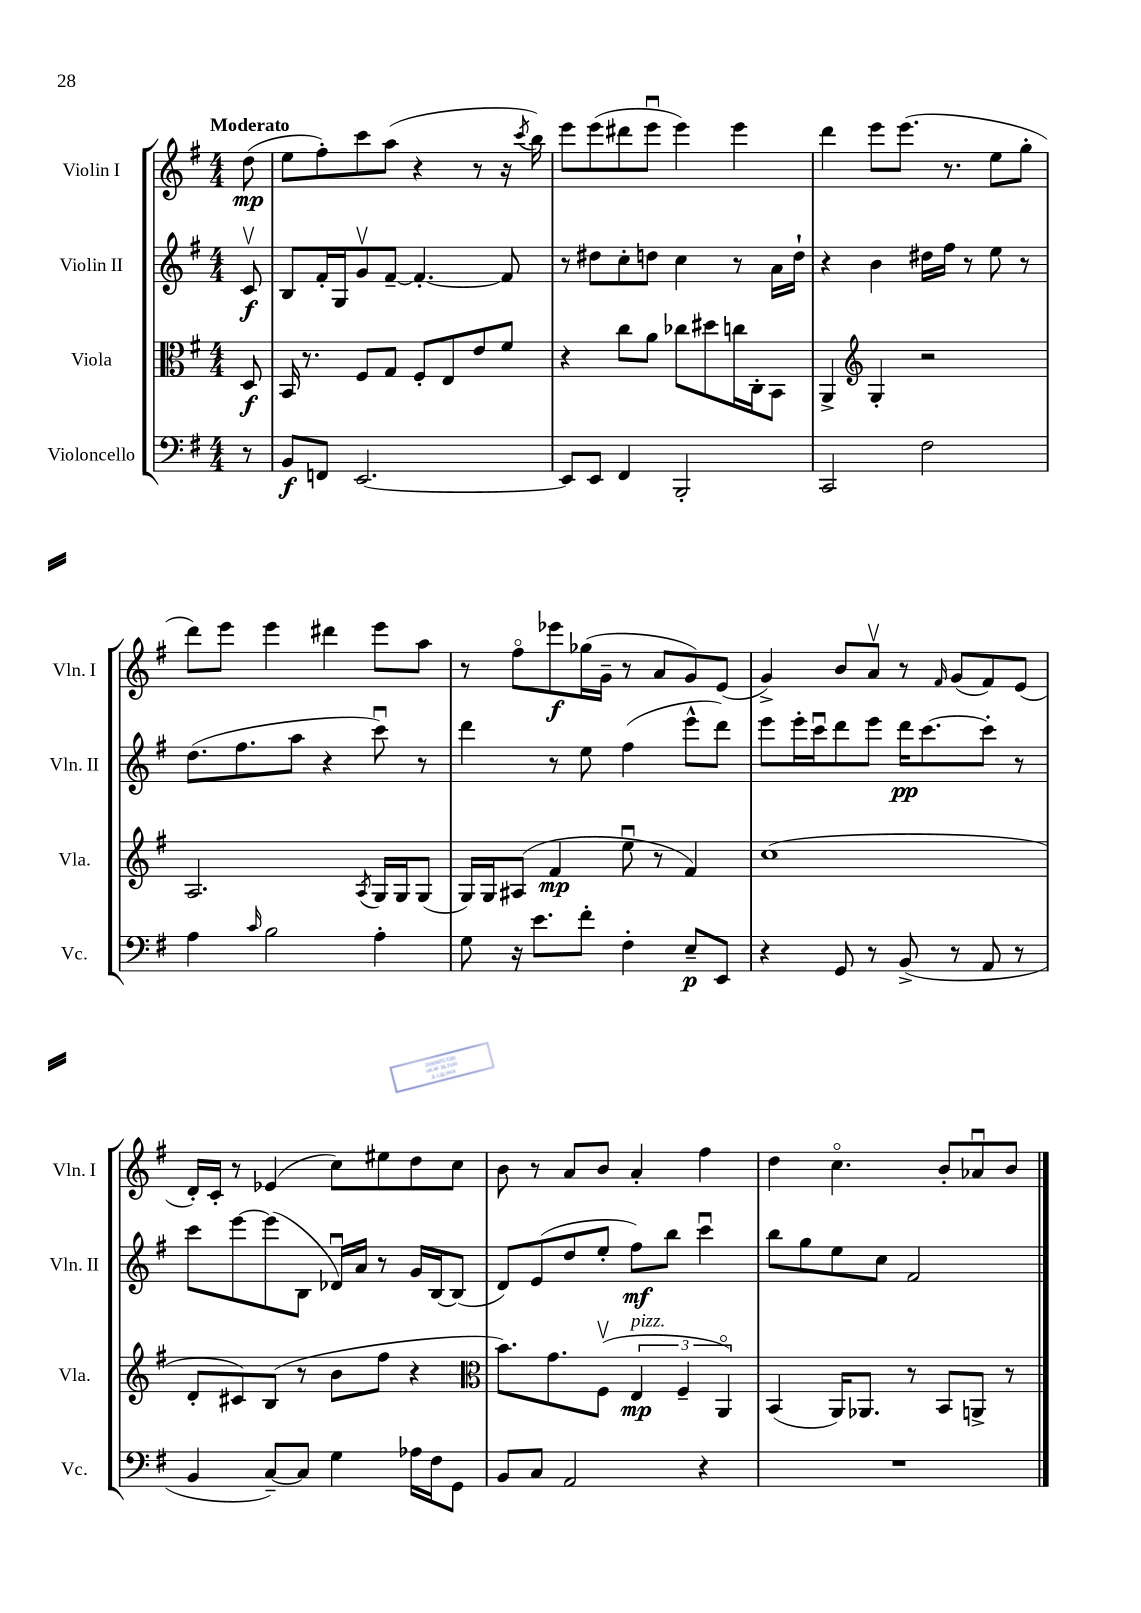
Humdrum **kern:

**kern	**kern	**kern	**kern
*staff4	*staff3	*staff2	*staff1
*clefF4	*clefC3	*clefG2	*clefG2
*k[f#]	*k[f#]	*k[f#]	*k[f#]
*M4/4	*M4/4	*M4/4	*M4/4
8r	8D/	8cv/	(8dd\
=	=	=	=
8BB/L	16BB/	8B/L	8ee\L
.	8.r	.	.
8FF/J	.	16f#'/L	8ff#'\)
.	.	16G/J	.
[2.EE/	8F#/L	8gv/	8ccc\
.	8G/J	[8f#~/J	(8aa\J
.	8F#'/L	4.f#'/_	4r
.	8E/	.	.
.	8e/	.	8r
.	8f#/J	8f#/]	16r
.	.	.	8qccc/
.	.	.	16bb\)
=	=	=	=
8EE/]L	4r	8r	8eee\L
8EE/J	.	8dd#\L	(8eee\
4FF#/	8cc\L	8cc'\	8ddd#\
.	8a\J	8dd\J	8eeeu\J
2BBB'/	8cc-\L	4cc\	4eee\)
.	8dd#\	.	.
.	16cc\L	8r	4eee\
.	16C'\J	.	.
.	8BB\J	16a\LL	.
.	.	16dd`\JJ	.
=	=	=	=
2CC/	4AA^/	4r	4ddd\
*	*clefG2	*	*
.	4G'/	4b\	8eee\L
.	.	.	(8.eee\J
2F#\	2r	16dd#\LL	.
.	.	16ff#\JJ	8.r
.	.	8r	.
.	.	8ee\	8ee\L
.	.	8r	8gg'\J
=	=	=	=
4A\	2.A/	(8.dd\L	8ddd\L)
.	.	.	8eee\J
.	.	8.ff#\	.
16qqc/	.	.	.
2B\	.	.	4eee\
.	.	8aa\J	.
.	.	4r	4ddd#\
.	8qA/	.	.
4A'\	16G/LL	8cccu\)	8eee\L
.	16G/J	.	.
.	(8G/J	8r	8aa\J
=	=	=	=
8G\	16G/LL)	4ddd\	8r
.	16G/J	.	.
16r	(8A#/J	.	8ff#o\L
8.e\L	.	.	.
.	4f#/	8r	8eee-\
8f#'\J	.	8ee\	(16gg-\L
.	.	.	16g~\JJ
4F#'\	8eeu\	(4ff#\	8r
.	8r	.	8a/L
8E~/L	4f#/)	8eee^^\L	8g/)
8EE/J	.	8ddd\J)	(8e/J
=	=	=	=
4r	(1cc	8eee\L	4g^/)
.	.	16eee'\L	.
.	.	16cccu\J	.
8GG/	.	8ddd\	8b/L
8r	.	8eee\J	8av/J
(8BB^/	.	16ddd\LK	8r
.	.	[8.ccc\	.
.	.	.	16qqf#/
8r	.	.	(8g/L
8AA/	.	8ccc'\]J	8f#/)
8r	.	8r	(8e/J
=	=	=	=
4BB/	8d'/L	8ccc\L	16d'/LL)
.	.	.	16c'/JJ
.	8c#/)	[8eee\	8r
[8C~/L)	(8B/J	(8eee\]	(4e-/
8C/]J	8r	8B\J	.
4G\	8b\L	16d-u/LL)	8cc\L)
.	.	16a/JJ	.
.	8ff#\J	8r	8ee#\
16A-\LL	4r	16g/LL	8dd\
16F#\J	.	[16B/J	.
8GG\J	.	(8B/]J	8cc\J
=	=	=	=
*	*clefC3	*	*
8BB/L	8.b\L)	8d/L)	8b\
8C/J	.	(8e/	8r
.	8.g\	.	.
2AA/	.	8dd/	8a/L
.	(8F#v\J	8ee'/J	8b/J
.	6E/	8ff#\L)	4a'/
.	.	8bb\J	.
.	6F#~/	.	.
4r	.	4cccu\	4ff#\
.	6AAo/)	.	.
=	=	=	=
1r	(4BB/	8bb\L	4dd\
.	.	8gg\	.
.	16AA/LK)	8ee\	4.cco\
.	8.AA-/J	.	.
.	.	8cc\J	.
.	8r	2f#/	.
.	8BB/L	.	8b'/L
.	8AA^/J	.	8a-u/
.	8r	.	8b/J
==	==	==	==
*-	*-	*-	*-
